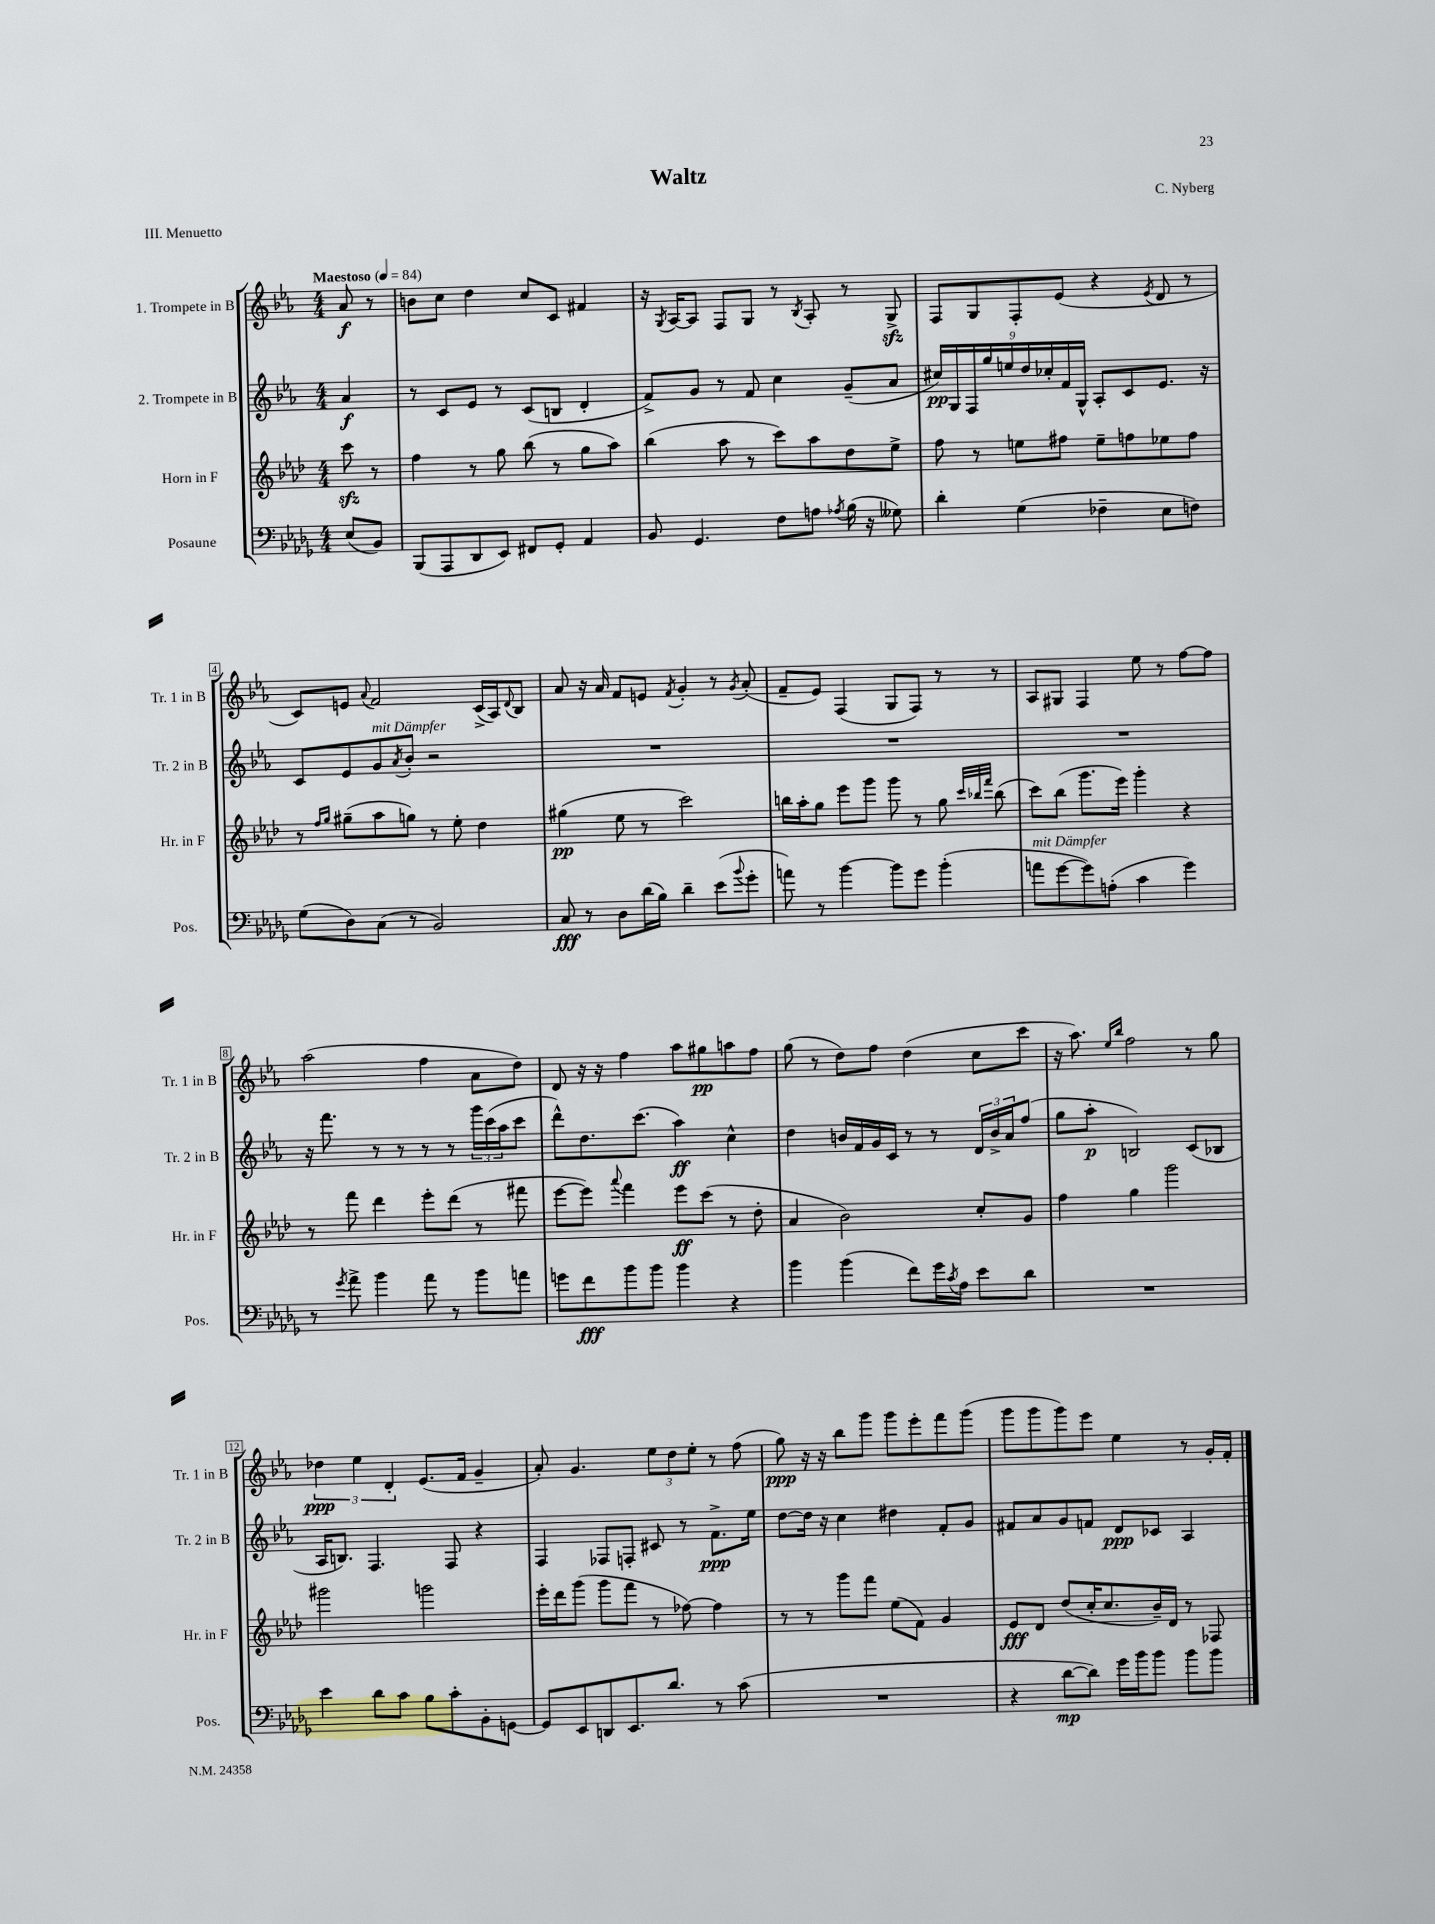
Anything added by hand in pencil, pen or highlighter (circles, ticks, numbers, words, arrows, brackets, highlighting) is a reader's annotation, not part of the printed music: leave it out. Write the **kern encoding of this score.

**kern	**kern	**kern	**kern
*staff4	*staff3	*staff2	*staff1
*clefF4	*clefG2	*clefG2	*clefG2
*k[b-e-a-d-g-]	*k[b-e-a-d-]	*k[b-e-a-]	*k[b-e-a-]
*M4/4	*M4/4	*M4/4	*M4/4
*MM84	*MM84	*MM84	*MM84
(8E-/L	8ccc\	4a-/	8a-/
8BB-/J)	8r	.	8r
=	=	=	=
(8BBB-/L	4ff\	8r	8b\L
8AAA-/	.	8c/L	8cc\J
8DD-/	8r	8e-/J	4dd\
8EE-/J)	8gg\	8r	.
8FF#/L	(8bb-\	(8c/L	8cc/L
8GG-'/J	8r	8B/J	8c/J
4AA-/	8gg\L	4d'/	4f#/
.	8aa-\J)	.	.
=	=	=	=
8BB-/	(4bb-\	8f^/L)	16r
.	.	.	8qG/
.	.	.	[16A-/LK
4.GG-/	.	8g/J	8A-/]J
.	8aa-\	8r	8F/L
.	8r	8f/	8G/J
8F\L	8ccc\L)	4cc\	8r
.	.	.	8qB-/
8A\J	8aa-\	.	8A-'/
8qA-/	.	.	.
(16B-\	8dd-\	(8g~/L	8r
16r	.	.	.
8G--\)	8ee-^\J	8a-/J	8G^/
=	=	=	=
4d-'\	8ff\	18cc#/LL)	8F/L
.	.	18G/	.
.	.	18F/	.
.	8r	.	8G/
.	.	18gg/	.
.	.	18ee/	.
(4G-\	8ee\L	.	8F'/
.	.	18dd/	.
.	.	18cc-'/	.
.	8ff#\J	.	(8e-/J
.	.	18f/	.
.	.	18G^^/JJ	.
4F-~\	8ee~\L	8A-'/L	4r
.	8ff\	8c/	.
.	.	.	8qe-/
8E-\L	8ee-\	8.e-/J	8d/
8F\J)	8ff\J	.	8r
.	.	16r	.
=	=	=	=
(8G-\L	8r	8c/L	8c/L)
.	16qqff/LL	.	.
.	16qqgg/JJ	.	.
8D-\)	(8gg#~\L	8e-/	8e/J
.	.	.	8qqa-/
(8C\J	8aa-\	8g/	2f/
.	.	8qa-/	.
8r	8gg\J)	8b-'/J	.
2BB-/)	8r	2r	.
.	8ee-'\	.	.
.	4dd-\	.	(16c^/LL
.	.	.	16A-/J)
.	.	.	8qqd/
.	.	.	8B-/J
=	=	=	=
8C/	(4gg#\	1r	8a-/
8r	.	.	16r
.	.	.	16a-/
8D-\L	8ee-\	.	8f/L
(16d-\L	8r	.	8e/J
16B-\JJ)	.	.	.
.	.	.	8qf/
4d-~\	2ccc\)	.	4g'/
(8e-\L	.	.	8r
8qqb-/	.	.	8qg/
8g-'\J	.	.	(8a-'/
=	=	=	=
8a\)	16bb\LL	1r	8f~/L
.	16aa-'\J	.	.
8r	8gg\J	.	8e-/J)
[4b-\	8eee-\L	.	(4F/
.	8ggg\J	.	.
8b-\]L	8ggg\	.	8G/L
8g-\J	8r	.	8F/J)
(4b-'\	8gg\	.	8r
.	32qqccc/LLL	.	.
.	32qqbb-/	.	.
.	32qqfff/JJJ	.	.
.	(8bb-\	.	8r
=	=	=	=
8a\L	8ccc\L)	1r	8A-/L
[8g-\	(8bb-\J	.	8G#/J
8g-\])	8.ggg\L	.	4F/
(8A'\J	.	.	.
.	16eee-\Jk)	.	.
4c\	4ggg'\	.	8ee-\
.	.	.	8r
4g-\)	4r	.	[8ff\L
.	.	.	8ff\]J
=	=	=	=
8r	8r	16r	(2aa-\
.	.	8.fff\	.
8qg-/	.	.	.
8a-^\	8fff\	.	.
4b-\	4ddd-\	8r	.
.	.	8r	.
8a-\	8eee-'\L	8r	4ff\
8r	(8ddd-\J	8r	.
8b-\L	8r	24ggg\LL	8a-\L
.	.	(24ccc\	.
.	.	24aa-\J	.
8a\J	8fff#\	8ccc\J	8dd\J)
=	=	=	=
8g\L	[8eee-\L	8ddd^^\L)	8d/
8f\	8eee-\]J)	8.dd\	16r
.	.	.	16r
.	8qqaaa-/	.	.
8b-\	4fff\	.	4ff\
.	.	(8.ccc\J	.
8b-\J	.	.	.
4b-\	8eee-\L	4aa-\)	8aa-\L
.	(8ccc\J	.	8gg#\
4r	8r	4cc^^\	8aa\
.	8dd-'\	.	8ff\J
=	=	=	=
4b-\	4a-/	4dd\	(8gg\
.	.	.	8r
(4b-\	2b-\)	16b/LL	8dd\L)
.	.	16f/	.
.	.	16g/	8ff\J
.	.	16c/JJ	.
8f\L)	.	8r	(4dd\
16g-\L	.	8r	.
8qc/	.	.	.
16A-\JJ	.	.	.
8e-\L	8cc'/L	24d/LL	8cc\L
.	.	24b^/	.
.	.	24a-/J	.
8d-\J	8g/J	(8ff/J	8ccc\J
=	=	=	=
1r	4ff\	8gg\L	16r
.	.	.	8.aa-\)
.	.	8aa-'\J	.
.	.	.	16qqee-/LL
.	.	.	16qqbb-/JJ
.	4gg\	2B/)	2ff\
.	2ggg\	.	.
.	.	(8c/L	8r
.	.	8B-/J	8gg\
=	=	=	=
4e-\	2ggg#\	16A-/LK	6dd-\
.	.	8.B/J)	.
.	.	.	6ee-\
8d-\L	.	4.F/	.
.	.	.	6d'/
8c\J	.	.	.
8B-\L	2ggg\	.	(8.e-/L
8c'\	.	8F/	.
.	.	.	16f/Jk
8BB-'\	.	4r	4g~/
[8GG\J	.	.	.
=	=	=	=
8GG/]L	16eee-'\LL	4F/	8a-'/)
.	16ddd-\J	.	.
8EE-/	(8ggg\J	.	4.g/
8DD/	8ggg\L	8F-/L	.
8.EE-/	8fff\J	8F'/J	.
.	8r	8c#/	12ee-\L
8.d-/J	.	.	.
.	.	.	12dd\
.	[8ff-\)	8r	.
.	.	.	12ee-'\J
8r	4ff-\]	8.f^\L	8r
(8c\	.	.	(8ff\
.	.	16ee-\Jk	.
=	=	=	=
1r	8r	[8dd\L	8gg\)
.	8r	16dd\]Jk	16r
.	.	16r	16r
.	8ggg\L	4cc\	8bb-\L
.	8fff\J	.	8ggg\J
.	(8ee-\L	4dd#\	8ggg\L
.	8f\J)	.	8eee-'\
.	4g/	8f'/L	8fff\
.	.	8g/J	(8ggg\J
=	=	=	=
4r	8e-/L	8f#/L	8ggg\L
.	8d-/J	8a-/	8ggg\
[8d-\L	(8dd-/L	8g/	8ggg\)
8d-\]J)	16cc'/K	8f/J	8eee-\J
.	8.cc/	.	.
16g-\LL	.	8d/L	4ee-\
16b-\J	.	.	.
8b-\J	16b-~/L)	8c-/J	.
.	16d-/JJ	.	.
8b-\L	8r	4A-/	8r
8b-\J	8F-/	.	16g'/LL
.	.	.	16f'/JJ
==	==	==	==
*-	*-	*-	*-
